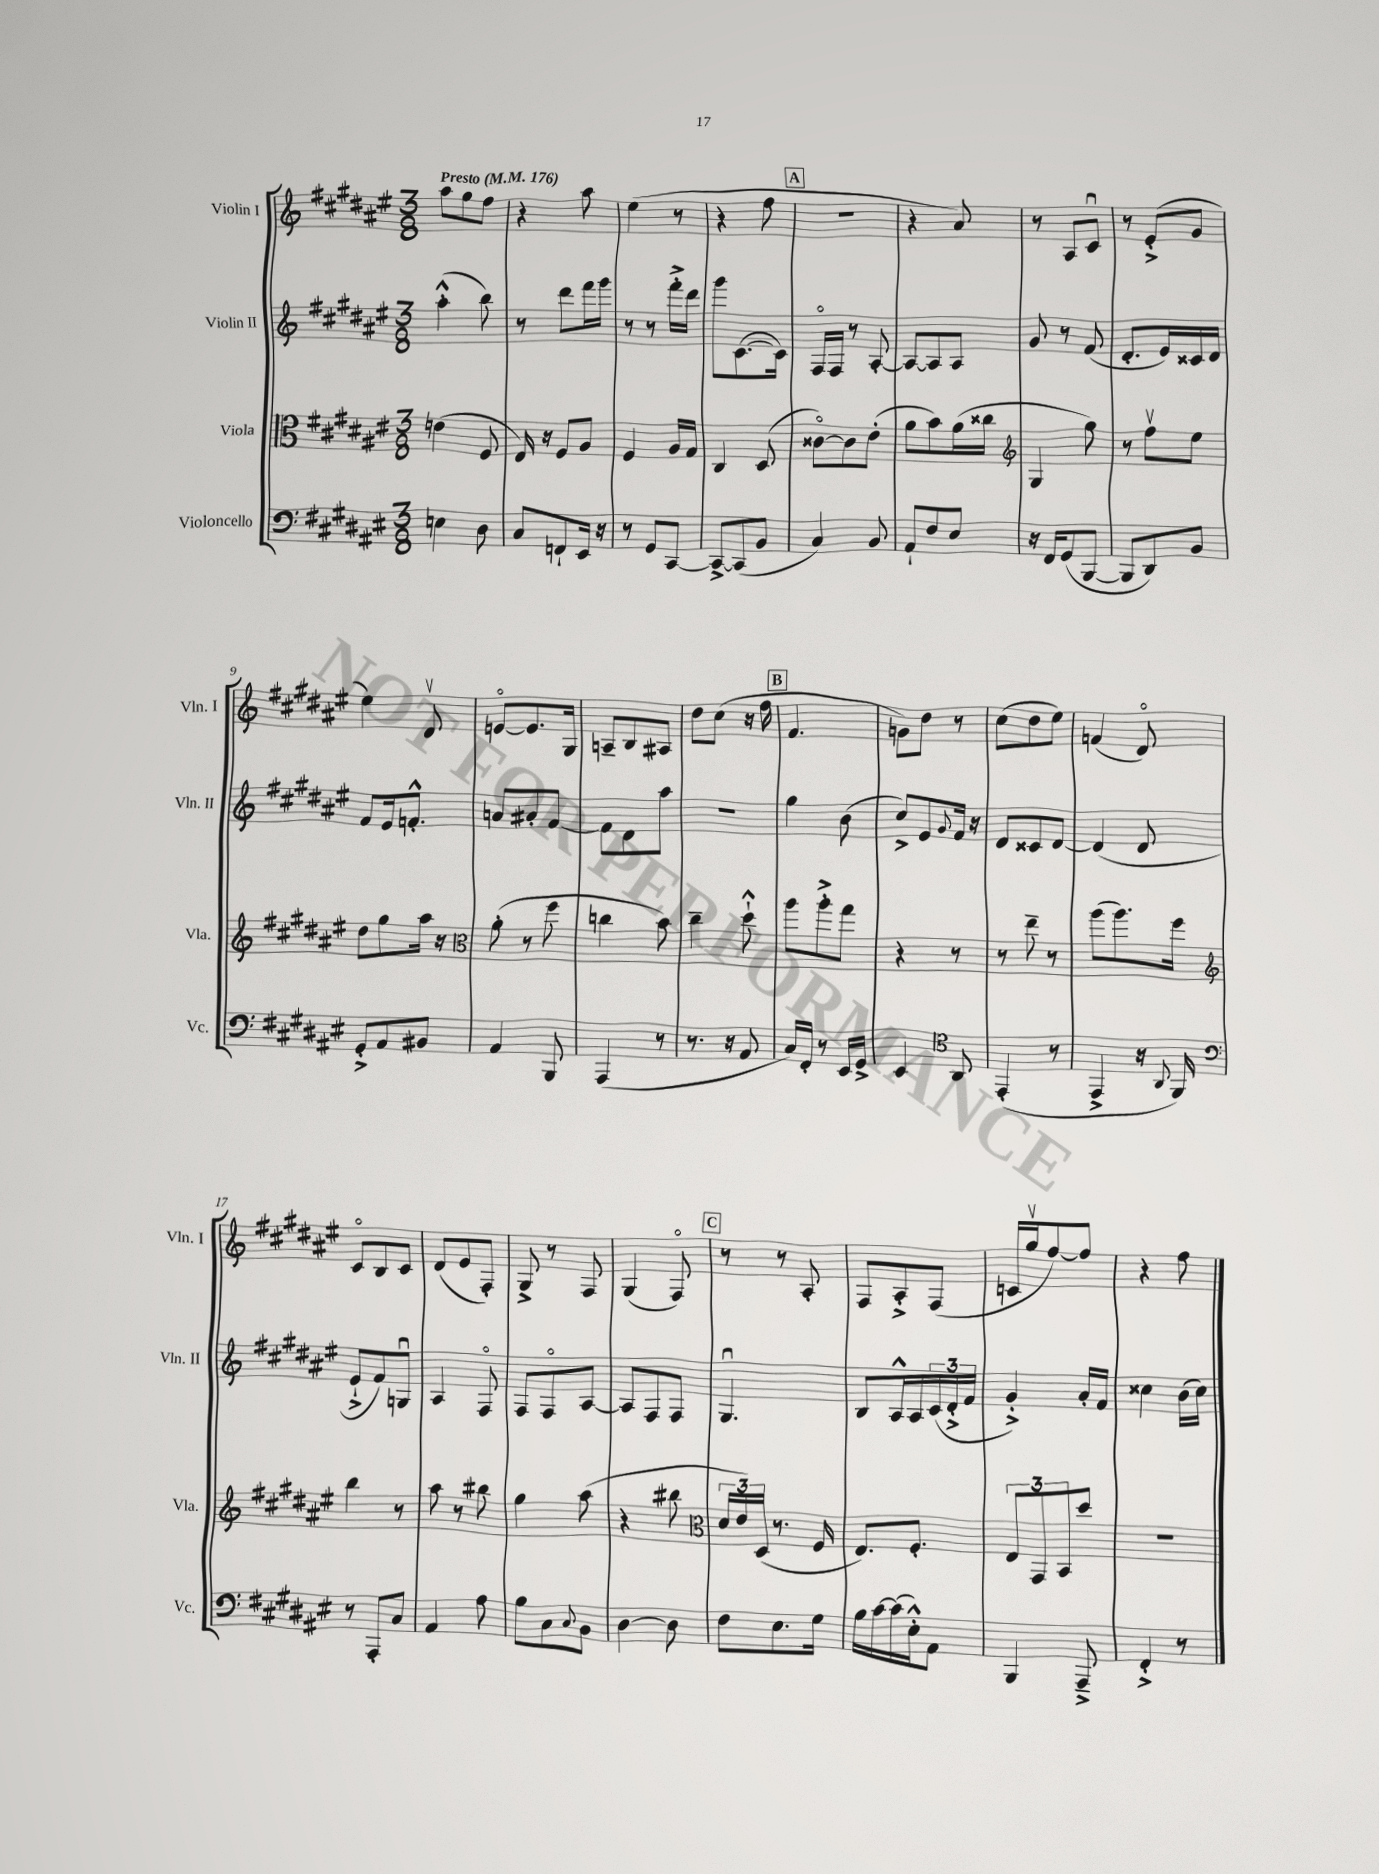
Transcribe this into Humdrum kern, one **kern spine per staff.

**kern	**kern	**kern	**kern
*staff4	*staff3	*staff2	*staff1
*clefF4	*clefC3	*clefG2	*clefG2
*k[f#c#g#d#a#e#]	*k[f#c#g#d#a#e#]	*k[f#c#g#d#a#e#]	*k[f#c#g#d#a#e#]
*M3/8	*M3/8	*M3/8	*M3/8
*MM176	*MM176	*MM176	*MM176
4E	(4e	(4aa#'^^	8aa#
.	.	.	8gg#
8D#	8F#	8bb)	8ff#
=	=	=	=
8C#	16E#)	8r	4r
.	16r	.	.
8FF`	8F#	8ddd#	.
16EE#	8A#	16fff#	8aa#
16r	.	16ggg#	.
=	=	=	=
8r	4F#	8r	(4ee#
8GG#	.	8r	.
[8CC#	16A#	16fff#'^	8r
.	16G#	16ddd#	.
=	=	=	=
8CC#^_	4C#	8ggg#	4r
(8CC#]	.	([8.c#	.
8BB	(8D#	.	8ff#
.	.	16c#])	.
=	=	=	=
4C#)	[8c##o)	16F#o	4.r
.	.	16F#	.
.	8c##]	8r	.
8BB	(8e#'	[8A#'	.
=	=	=	=
8AA#`	8a#	8A#_	4r
8F#	8b)	8A#]	.
8E#	(16a#	8A#	8a#)
.	16cc##	.	.
=	=	=	=
*	*clefG2	*	*
16r	4G#	8g#	8r
16FF#	.	.	.
(8GG#	.	8r	8A#
[8BBB	8gg#)	(8f#	8c#u
=	=	=	=
8BBB]	8r	8.d#'	8r
8DD#)	8ff#v	.	(8e#'^
.	.	16e#)	.
8BB	8ee#	16c##	8g#
.	.	16d#	.
=	=	=	=
8GG#'^	8dd#	8f#	4ee#)
8AA#	8gg#	16e#	.
.	.	8.f'^^	.
8BB#	16aa#	.	8d#v
.	16r	.	.
=	=	=	=
*	*clefC3	*	*
4AA#	(8a#'	8a	[8eo
.	8r	8a#'	8.e]
8BBB	8ff#	[8f#	.
.	.	.	16G#
=	=	=	=
(4AAA#	4cc	8f#]	8A~
.	.	8d#	8B
8r	8b)	8aa#	8A#
=	=	=	=
8.r	4cc#~	4.r	8dd#
.	.	.	(8cc#
16r	.	.	.
8AA#	8dd#`^^	.	16r
.	.	.	16ff#
=	=	=	=
16C#)	8aa#	4gg#	4.f#
16FF#'	.	.	.
8r	8aa#'^	.	.
16EE#	8gg#	(8b	.
16GG#^	.	.	.
=	=	=	=
4EE#	4r	8cc#^)	8g)
.	.	8e#	8dd#
*clefC4	*	*	*
.	.	8qqg#	.
8AA#	8r	16f#	8r
.	.	16r	.
=	=	=	=
(4EE#'	8r	8d#	(8cc#
.	8ee#~	8c##	8dd#
8r	8r	[8d#	8ee#)
=	=	=	=
4EE#^	(8aa#	(4d#]	(4f
.	8.aa#)	.	.
16r	.	8d#	8d#o)
8qqAA#	.	.	.
16FF#)	16ff#	.	.
=	=	=	=
*clefF4	*clefG2	*	*
8r	4bb	8e#`^	8c#o
8AAA#'	.	8f#)	8B
8C#	8r	8Gu	8c#
=	=	=	=
4AA#	8aa#	4A#	(8d#
.	8r	.	8e#
8A#	8bb#	8F#o	8F#')
=	=	=	=
8B	4gg#	8F#	8G#^
8C#	.	8F#o	8r
8qqC#	.	.	.
8BB	(8aa#	[8A#	8F#
=	=	=	=
[4D#	4r	8A#]	(4G#
.	.	8F#	.
8D#]	8bb#	8F#	8F#o)
=	=	=	=
*	*clefC3	*	*
8F#	24d#	4.G#u	8r
.	24e#)	.	.
.	(24D#	.	.
8.E#	8.r	.	8r
.	.	.	8A#'
16G#	16F#	.	.
=	=	=	=
16B	8.E#)	8B	8F#
[16c#	.	.	.
(16c#]	.	16A#^^	8A#'^
16E#'^^)	8.F#'	16A#	.
8AA#	.	(24c#	(8F#
.	.	24d#'^	.
.	.	24f#	.
=	=	=	=
4BBB	12E#	4g#'^)	16c
.	.	.	16gg#v
.	12GG#	.	.
.	.	.	[8ff#)
.	12BB	.	.
8AAA#~^	8dd#	16a#'	8ff#]
.	.	16f#	.
=	=	=	=
4FF#'^	4.r	4cc##	4r
8r	.	(16b	8ff#
.	.	16cc##)	.
==	==	==	==
*-	*-	*-	*-
